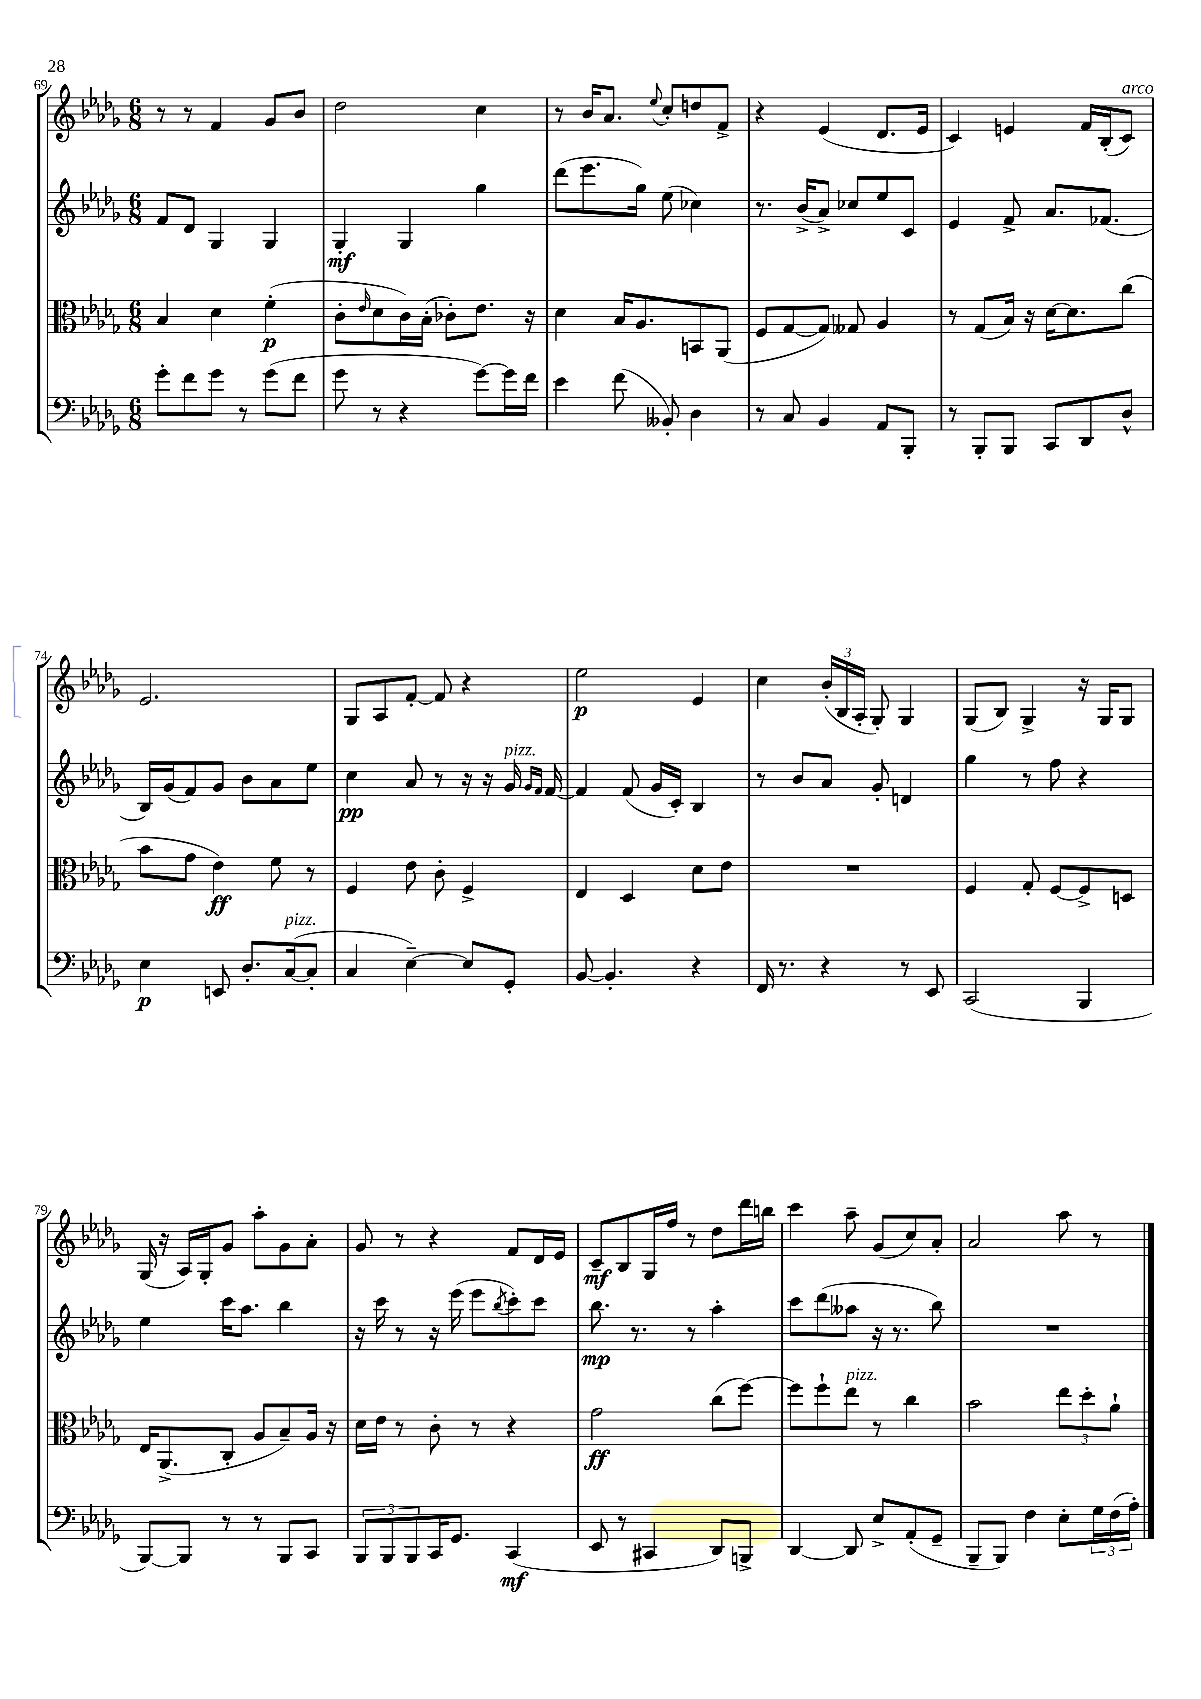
<<
\new StaffGroup <<
\new Staff = "s0" {
    \clef treble \key des \major \numericTimeSignature \time 6/8
    r8 r8 f'4 ges'8 bes'8 |
    des''2 c''4 |
    r8 bes'16 aes'8. \appoggiatura { ees''8 } c''8-. d''8 f'8-> |
    r4 ees'4( des'8. ees'16 |
    c'4) e'4 f'16 bes16-.( c'8^\markup { \italic "arco" }) |
    ees'2. |
    ges8 aes8 f'8~-. f'8 r4 |
    ees''2\p ees'4 |
    c''4 \tuplet 3/2 { bes'16-.( bes16 aes16-. } ges8-.) ges4 |
    ges8( bes8) ges4-> r16 ges16 ges8 |
    ges16( r16 aes16) ges16-. ges'8 aes''8-. ges'8 aes'8-. |
    ges'8 r8 r4 f'8 des'16 ees'16 |
    c'8--\mf bes8 ges16 f''16 r8 des''8 des'''16 b''16 |
    c'''4 aes''8-- ges'8( c''8) aes'8-. |
    aes'2 aes''8 r8 \bar "|." |
}
\new Staff = "s1" {
    \clef treble \key des \major \numericTimeSignature \time 6/8
    f'8 des'8 ges4 ges4 |
    ges4-.\mf ges4 ges''4 |
    des'''8( ees'''8. ges''16) ees''8( ces''4) |
    r8. bes'16->( aes'8->) ces''8 ees''8 c'8 |
    ees'4 f'8-> aes'8. fes'8.( |
    bes16) ges'16( f'8) ges'8 bes'8 aes'8 ees''8 |
    c''4\pp aes'8 r8 r16 r16 ges'16^\markup { \italic "pizz." } \grace { ges'16 f'16 } f'16~ |
    f'4 f'8( ges'16 c'16-.) bes4 |
    r8 bes'8 aes'8 ges'8-. d'4 |
    ges''4 r8 f''8 r4 |
    ees''4 c'''16 aes''8. bes''4 |
    r16 c'''16 r8 r16 ees'''16( ees'''8 \acciaccatura { bes''8 } c'''8-.) c'''8 |
    bes''8.\mp r8. r8 aes''4-. |
    c'''8 des'''8( aeses''8 r16 r8. bes''8) |
    R2. \bar "|." |
}
\new Staff = "s2" {
    \clef alto \key des \major \numericTimeSignature \time 6/8
    bes4 des'4 f'4-.\p( |
    c'8-. \grace { ees'16 } des'8 c'16) bes16-.( ces'8-.) ees'8. r16 |
    des'4 bes16 aes8. b,8 aes,8( |
    f8 ges8~ ges8) geses8 aes4 |
    r8 ges8( bes16) r16 des'16~ des'8. c''8( |
    bes'8 ges'8 ees'4\ff) f'8 r8 |
    f4 ees'8 c'8-. f4-> |
    ees4 des4 des'8 ees'8 |
    R2. |
    f4 ges8-. f8~ f8-> d8 |
    ees16 aes,8.->( c8-. aes8 bes8--) aes16 r16 |
    des'16 ees'16 r8 c'8-. r8 r4 |
    ges'2\ff c''8( f''8~) |
    f''8 f''8-! ees''8^\markup { \italic "pizz." } r8 c''4 |
    bes'2 \tuplet 3/2 { ees''8 des''8-. aes'8-! } \bar "|." |
}
\new Staff = "s3" {
    \clef bass \key des \major \numericTimeSignature \time 6/8
    ges'8-. f'8 ges'8 r8 ges'8( f'8 |
    ges'8 r8 r4 ges'8~) ges'16 f'16 |
    ees'4 f'8( beses,8-.) des4 |
    r8 c8 bes,4 aes,8 bes,,8-. |
    r8 bes,,8-. bes,,8 c,8 des,8 des8-^ |
    ees4\p e,8 des8.-. c16~^\markup { \italic "pizz." }( c8-. |
    c4 ees4~--) ees8 ges,8-. |
    bes,8~ bes,4.-. r4 |
    f,16 r8. r4 r8 ees,8 |
    c,2( bes,,4 |
    bes,,8~) bes,,8 r8 r8 bes,,8 c,8 |
    \tuplet 3/2 { bes,,8 bes,,8 bes,,8 } c,16 ges,8. c,4\mf( |
    ees,8 r8 cis,4 des,8) b,,8-> |
    des,4~ des,8 ees8-> aes,8-.( ges,8-- |
    bes,,8-- bes,,8) f4 ees8-. \tuplet 3/2 { ges16 f16( aes16-.) } \bar "|." |
}
>>
>>
\layout { \context { \Score currentBarNumber = #69 } }
